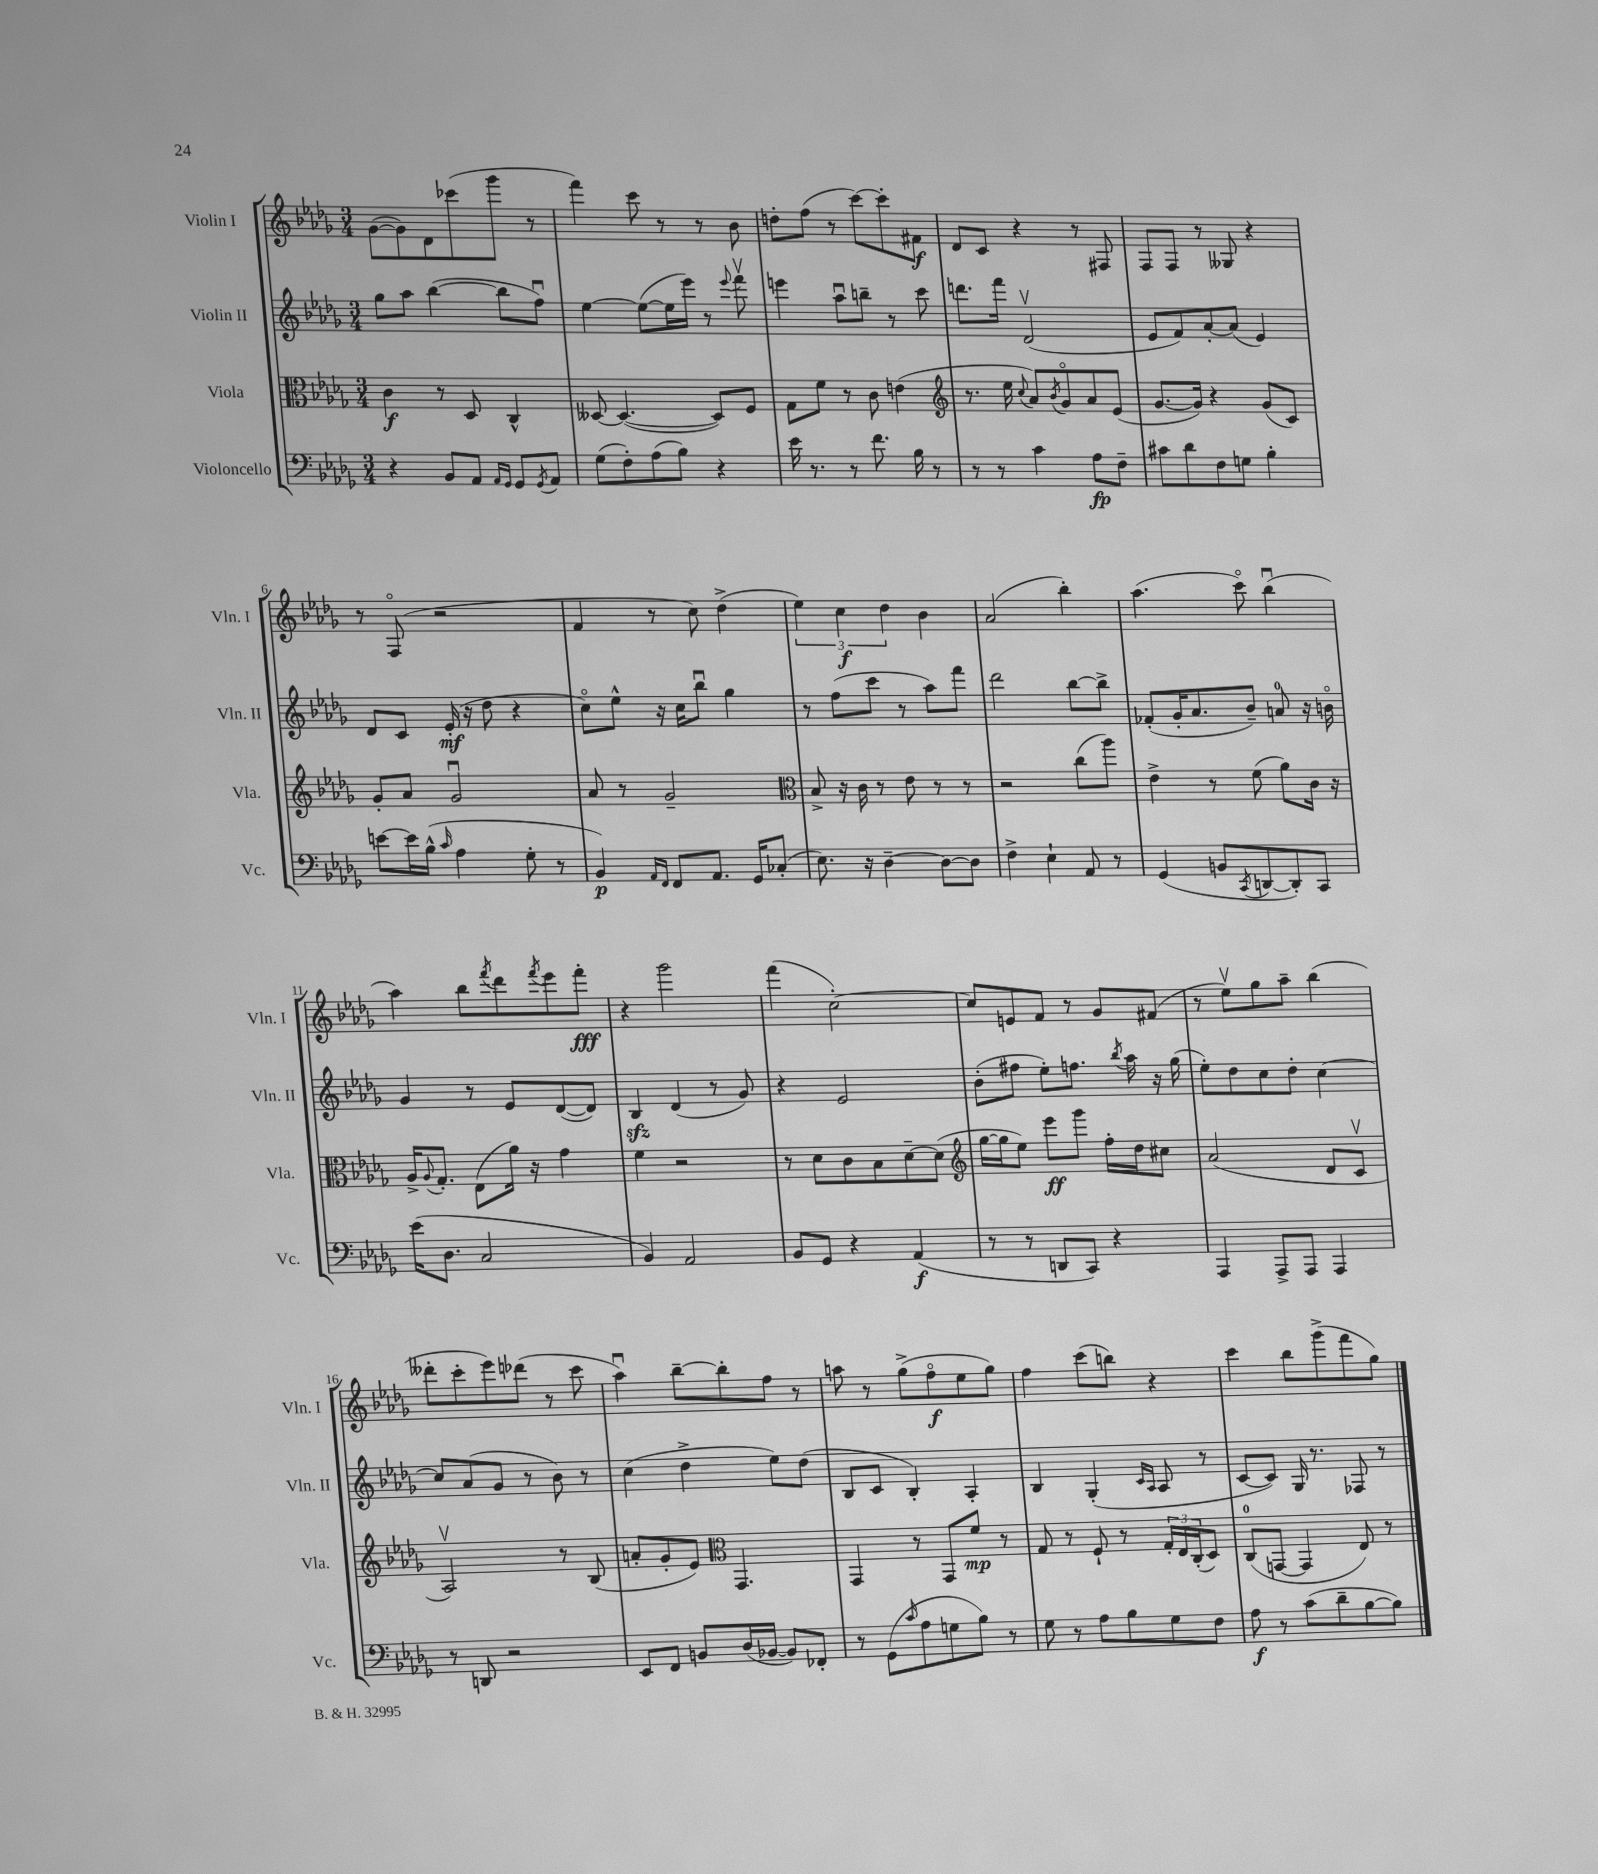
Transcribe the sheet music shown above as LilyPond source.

<<
\new StaffGroup <<
\new Staff = "s0" \with { instrumentName = "Violin I" shortInstrumentName = "Vln. I" } {
    \clef treble \key des \major \numericTimeSignature \time 3/4
    ges'8~( ges'8) des'8 ces'''8( ges'''8 r8 |
    f'''4) c'''8 r8 r8 bes'8 |
    d''8-. f''8( r8 c'''8~) c'''8-. fis'8\f |
    des'8 c'8 r4 r8 fis8 |
    f8 f8 r8 geses8 r4 |
    r8 f8\flageolet( r2 |
    f'4 r8 c''8) des''4->( |
    \tuplet 3/2 { ees''4) c''4\f des''4 } bes'4 |
    aes'2( bes''4-.) |
    aes''4.( c'''8\flageolet) bes''4\downbow( |
    aes''4) bes''8 \acciaccatura { f'''8 } des'''8 \acciaccatura { f'''8 } ees'''8 f'''8-.\fff |
    r4 ges'''2 |
    f'''4( c''2~-.) |
    c''8 e'8 f'8 r8 ges'8 fis'8( |
    r8 ees''8\upbow) ges''8 aes''8-- bes''4( |
    deses'''8-. c'''8-. ees'''8) des'''8( r8 c'''8 |
    aes''4\downbow) bes''8~-- bes''8-. f''8 r8 |
    a''8 r8 ges''8->( f''8\flageolet\f ees''8 ges''8) |
    f''4 c'''8( b''8) r4 |
    c'''4 bes''8 ges'''8->( f'''8 ges''8) \bar "|." |
}
\new Staff = "s1" \with { instrumentName = "Violin II" shortInstrumentName = "Vln. II" } {
    \clef treble \key des \major \numericTimeSignature \time 3/4
    ges''8 aes''8 bes''4~( bes''8 f''8\downbow) |
    ees''4~ ees''8~( ees''16 ees'''16) r8 \appoggiatura { ees'''8 } f'''8\upbow |
    e'''4 aes''8\downbow b''8-- r8 c'''8 |
    d'''8. f'''16 des'2\upbow( |
    ees'8 f'8) aes'8~-. aes'8( ees'4) |
    des'8 c'8 ees'16-.\mf( r16 des''8 r4 |
    c''8\flageolet) ees''8-^ r16 c''16 bes''8\downbow ges''4 |
    r8 f''8( c'''8 r8 aes''8) f'''8 |
    des'''2 bes''8~ bes''8-> |
    fes'8-.( ges'16-. aes'8. bes'8--) a'8-0 r16 b'16\flageolet |
    ges'4 r8 ees'8 des'8~( des'8) |
    bes4\sfz des'4( r8 ges'8) |
    r4 ees'2 |
    bes'8-.( fis''8 ees''8-.) f''8. \acciaccatura { bes''8 } aes''16 r16 ges''16( |
    ees''8-.) des''8 c''8 des''8-. c''4~ |
    c''8 aes'8( ges'8 r8 bes'8) r8 |
    c''4( des''4-> ees''8) des''8( |
    bes8 c'8 bes4-.) aes4-. |
    bes4 ges4-.( \grace { c'16 aes16 } aes8 r8 |
    c'8~ c'8) ges16 r8. fes8 r8 \bar "|." |
}
\new Staff = "s2" \with { instrumentName = "Viola" shortInstrumentName = "Vla." } {
    \clef alto \key des \major \numericTimeSignature \time 3/4
    c'4\f r8 des8 c4-^ |
    deses8~ deses4.~( deses8) f8 |
    ges8 f'8 r8 c'8 e'4( |
    \clef treble r8. ees''16 \appoggiatura { c''8 } aes'8) \acciaccatura { bes'8 } ges'8\flageolet aes'8 ees'8( |
    ges'8.~ ges'16) r4 ges'8( c'8) |
    ges'8-. aes'8 ges'2\downbow |
    aes'8 r8 ges'2-- |
    \clef alto bes8-> r16 c'16 r8 ees'8 r8 r8 |
    r2 c''8( aes''8) |
    ees'4-> r8 f'8( aes'8) c'16 r16 |
    aes16-> \appoggiatura { aes8 } ges8.-. ees8( aes'16) r16 ges'4 |
    f'4 r2 |
    r8 des'8 c'8 bes8 des'8~-- des'8( |
    \clef treble ges''16~ ges''16 ees''8) ees'''8\ff ges'''8 f''16-. des''16 cis''8 |
    aes'2( des'8 c'8\upbow |
    aes2\upbow) r8 bes8( |
    a'8-. ges'8-. ees'8) \clef alto ges,4. |
    ges,4 r8 ges,8 f'8\mp r8 |
    ges8 r8 f8-! r8 \tuplet 3/2 { ges16-. ees16 c16-.( } des8) |
    c8-0( g,8~ g,4 ees8) r8 \bar "|." |
}
\new Staff = "s3" \with { instrumentName = "Violoncello" shortInstrumentName = "Vc." } {
    \clef bass \key des \major \numericTimeSignature \time 3/4
    r4 bes,8 aes,8 \grace { aes,16 ges,16 } ges,8 \acciaccatura { ges,8 } aes,8 |
    ges8( f8-.) aes8( bes8) r4 |
    ees'16 r8. r8 f'8. bes16 r8 |
    r8 r8 c'4 aes8\fp f8-- |
    cis'8 des'8 f8 g8 bes4-. |
    e'8~ e'16 bes16-^( \grace { c'16 } aes4 ges8-. r8 |
    bes,4\p) \grace { aes,16 f,16 } f,8 aes,8. ges,16 ces8-.( |
    ees8.) r16 des4~-- des8~ des8 |
    f4-> ees4-! aes,8 r8 |
    ges,4( b,8 \acciaccatura { c,8 } d,8~ d,8-.) c,8 |
    ees'16( des8. c2 |
    bes,4) aes,2 |
    bes,8 ges,8 r4 aes,4\f( |
    r8 r8 d,8 c,8) r4 |
    aes,,4 aes,,8-> aes,,8 aes,,4 |
    r8 d,8 r2 |
    ees,8 f,8 b,8 des16( bes,16~ bes,8) fes,8-. |
    r8 ges,8( \grace { c'16 } aes8 g8 bes8) r8 |
    ges8 r8 aes8 bes8 ges8 f8 |
    aes8\f r8 c'8( des'8-- bes8~ bes8) \bar "|." |
}
>>
>>
